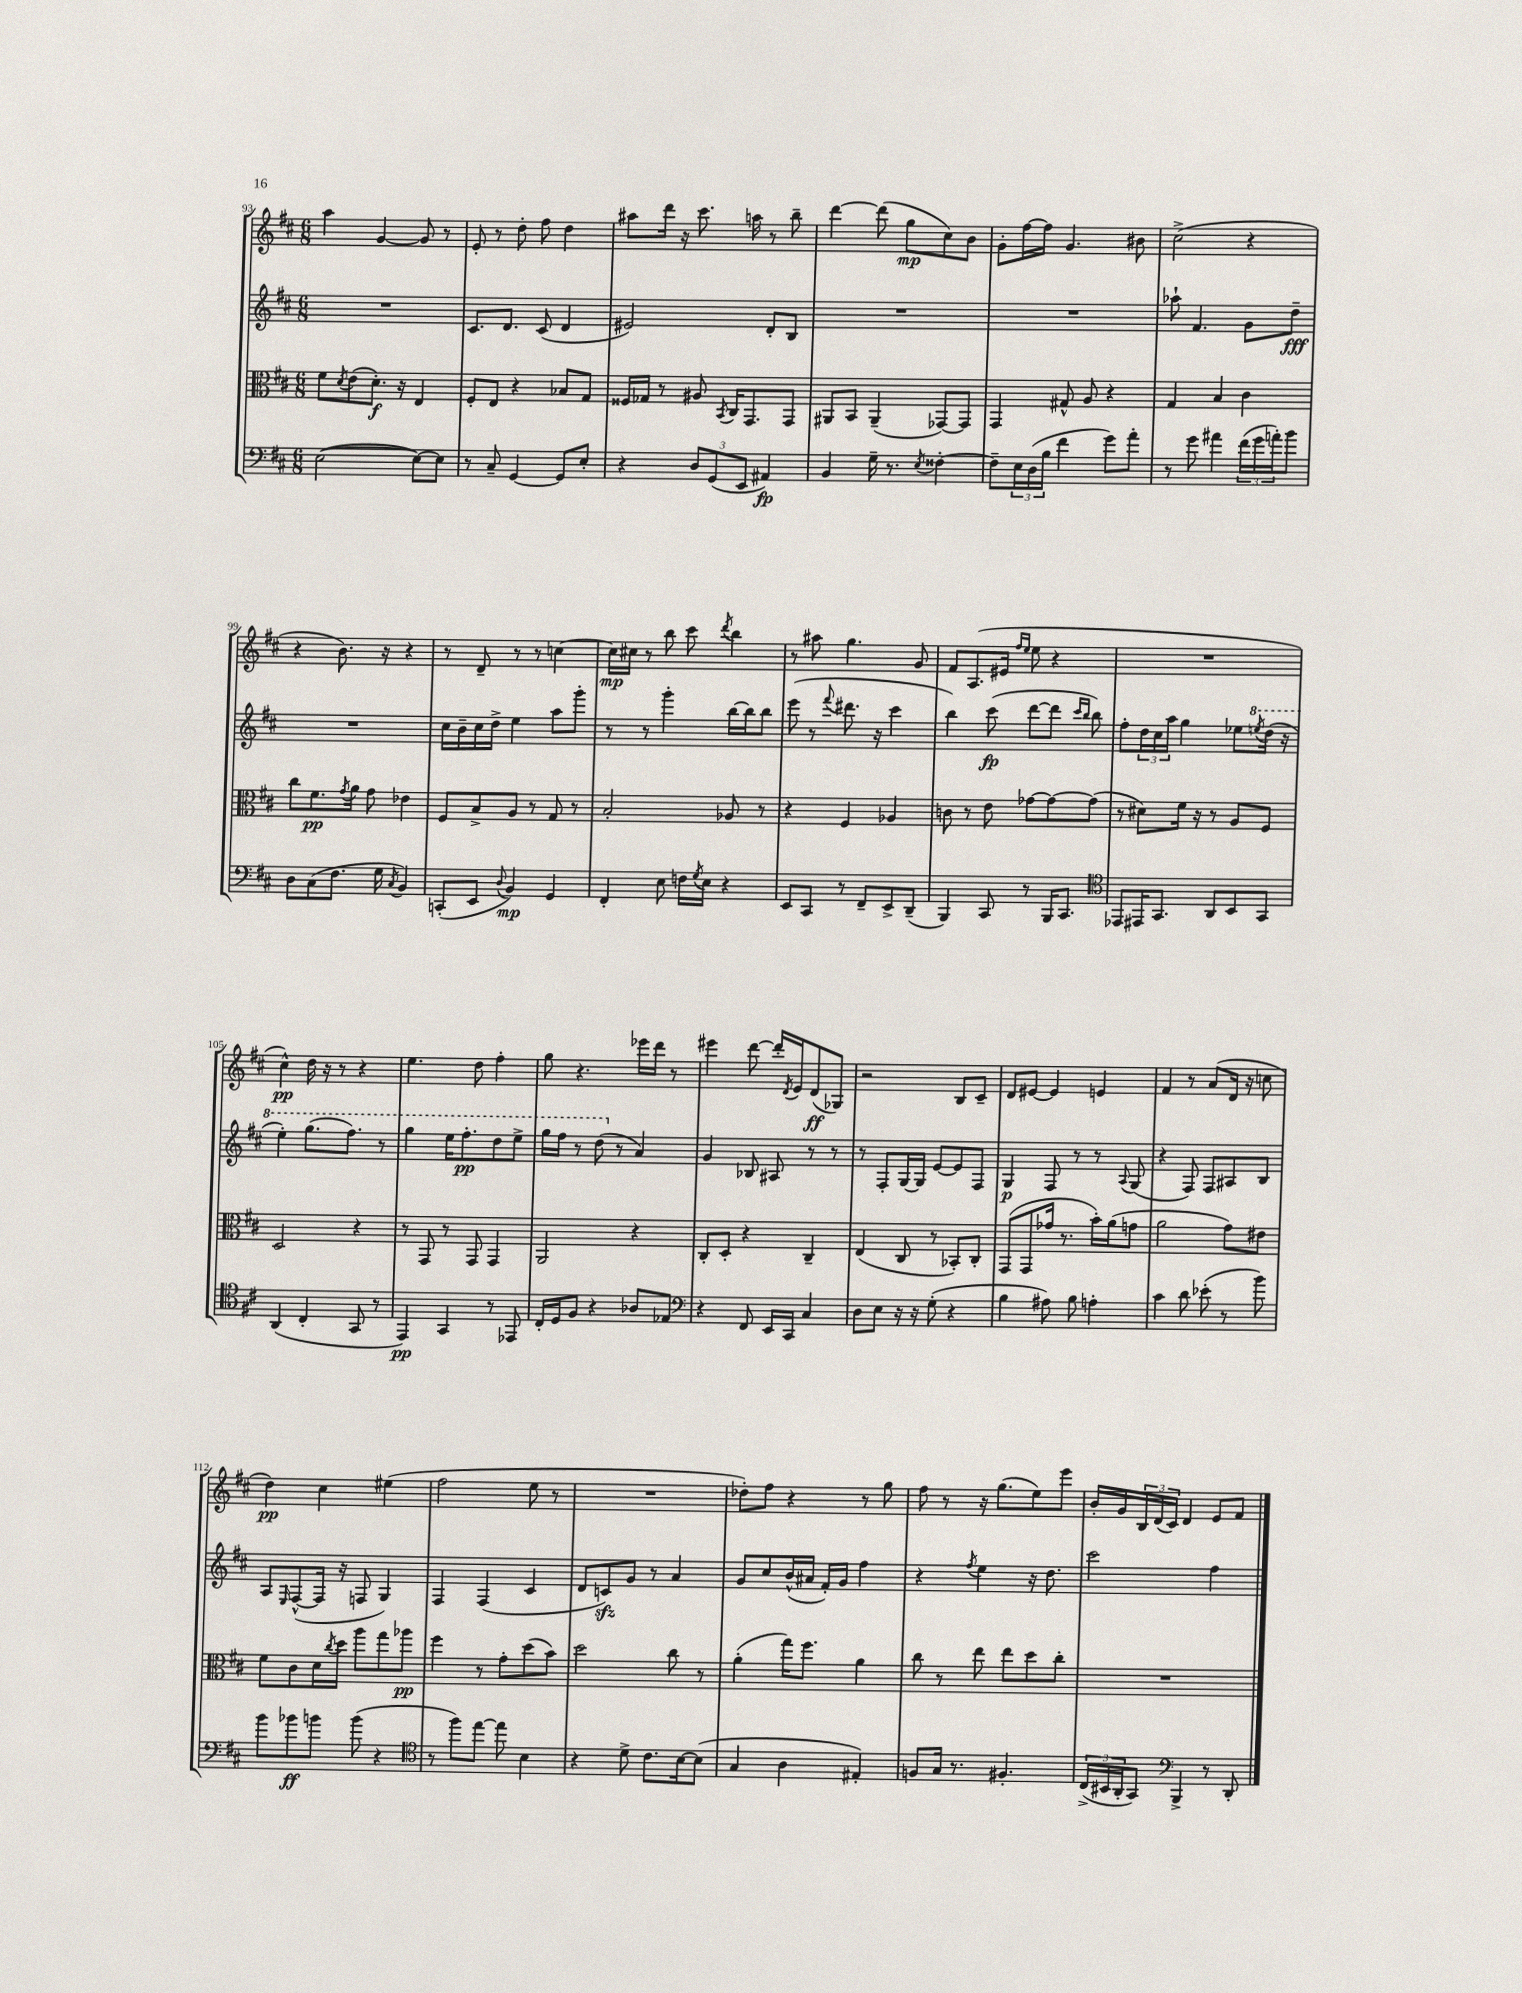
<<
\new StaffGroup <<
\new Staff = "s0" {
    \clef treble \key d \major \numericTimeSignature \time 6/8
    a''4 g'4~ g'8 r8 |
    e'8-. r8 d''8-. fis''8 d''4 |
    ais''8 d'''16 r16 cis'''8. a''16 r8 b''8-- |
    d'''4~ d'''8( g''8\mp cis''8) b'8 |
    g'8-. fis''16~ fis''16 g'4. bis'8 |
    cis''2->( r4 |
    r4 b'8.) r16 r4 |
    r8 d'8-- r8 r8 c''4~ |
    c''16\mp cis''16 r8 b''8 cis'''8 \acciaccatura { d'''8 } b''4 |
    r8 ais''8 g''4. g'8 |
    fis'8 a8.( eis'16 \grace { fis''16 e''16 } e''8 r4 |
    R2. |
    cis''4-^\pp) d''16 r16 r8 r4 |
    e''4. d''8 fis''4-. |
    g''8 r4. ees'''16 d'''16 r8 |
    eis'''4 d'''8~ d'''16-. \acciaccatura { d'8 } e'16 d'8\ff( ges8) |
    r2 b8 cis'8-- |
    d'8 eis'8~ eis'4 e'4 |
    fis'4 r8 a'8( d'16 r16 c''8 |
    d''4\pp) cis''4 eis''4( |
    fis''2 e''8 r8 |
    R2. |
    des''8-.) fis''8 r4 r8 g''8 |
    fis''8 r8 r16 g''8.( e''8) e'''8 |
    b'16-. g'16 \tuplet 3/2 { b16 d'16( cis'16) } d'4 e'8 fis'8 \bar "|." |
}
\new Staff = "s1" {
    \clef treble \key d \major \numericTimeSignature \time 6/8
    R2. |
    cis'8. d'8. cis'8( d'4 |
    eis'2) d'8-. b8 |
    R2. |
    R2. |
    aes''8-! fis'4. g'8 d''8--\fff |
    R2. |
    cis''16 b'16-- cis''16 d''16-> e''4 a''8 g'''8-. |
    r8 r8 g'''4-. b''16~ b''16 b''8 |
    e'''8( r8 \appoggiatura { fis'''8 } dis'''8. r16 cis'''4 |
    b''4) cis'''8\fp( d'''8~ d'''8 \grace { cis'''16 b''16 } b''8) |
    fis''8-. \tuplet 3/2 { d''16 cis''16 a''16 } g''4 ees''8 \ottava #1 \acciaccatura { e'''!8 } d'''16( r16 |
    e'''4-.) g'''8.( fis'''8.) r8 |
    g'''4 e'''16 fis'''8.-.\pp d'''8 e'''8-> |
    g'''16 fis'''16 r8 d'''8( \ottava #0 r8 a'4) |
    g'4 bes8 ais8 r8 r8 |
    r8 fis8-. g16~ g16 e'8~ e'8 fis8 |
    g4\p fis8 r8 r8 \appoggiatura { a8 } g8( |
    r4 fis8) fis8 ais8 b8 |
    a8 \grace { e16 } fis8~-^( fis16 r16 f8 g4) |
    fis4 fis4( cis'4 |
    d'8 c'8\sfz) g'8 r8 a'4 |
    g'8 cis''8 b'16-^( ais'16 fis'16-.) g'16 fis''4 |
    r4 \acciaccatura { fis''8 } e''4 r16 d''8. |
    cis'''2 fis''4 \bar "|." |
}
\new Staff = "s2" {
    \clef alto \key d \major \numericTimeSignature \time 6/8
    fis'8 \acciaccatura { d'8 } e'8( d'8.-.\f) r16 e4 |
    fis8-. e8 r4 bes8 g8 |
    fisis16 ges16 r8 ais8 \acciaccatura { b,8 } cis16 g,8. g,8 |
    ais,8 b,8 ais,4--( ges,8~) ges,8 |
    g,4 gis8-^ a8 r4 |
    g4 b4 cis'4 |
    cis''8 fis'8.\pp \acciaccatura { g'8 } a'16 g'8 ees'4 |
    fis8 b8-> a8 r8 g8 r8 |
    b2-. aes8 r8 |
    r4 fis4 aes4 |
    c'8 r8 e'8 ges'8~ ges'8~ ges'8( |
    r8 dis'8) fis'16 r16 r8 a8 fis8 |
    d2 r4 |
    r8 g,8 r8 g,8 g,4 |
    a,2 r4 |
    cis8-. d8-. r4 cis4-- |
    e4( cis8 r8 bes,8-.) cis8-. |
    g,8( g,8 ges'16 r8. b'16-.) a'16( g'8 |
    a'2 g'8) eis'8 |
    fis'8 cis'8 d'16 \acciaccatura { cis''8 } d''16 a''8 g''8 aes''8\pp |
    fis''4 r8 g'8-. d''8( b'8) |
    d''2 cis''8 r8 |
    a'4-.( g''16) fis''8. a'4 |
    cis''8 r8 e''8 e''8 d''8 cis''8-. |
    R2. \bar "|." |
}
\new Staff = "s3" {
    \clef bass \key d \major \numericTimeSignature \time 6/8
    e2~( e8~) e8 |
    r8 cis8-- g,4~ g,8 e8-. |
    r4 \tuplet 3/2 { d8 g,8( e,8 } ais,4\fp) |
    b,4 g16-- r8. \acciaccatura { e8 } fisis4~-. |
    fisis8-- \tuplet 3/2 { e16 d16( b16 } fis'4 g'8) a'8-. |
    r8 g'8 ais'4 \tuplet 3/2 { fis'16( g'16 a'16-.) } b'8 |
    d8 cis8( fis8. g16 \acciaccatura { cis8 } b,4) |
    c,8-.( e,8 \appoggiatura { d8 } b,4\mp) g,4 |
    fis,4-. e8 f16 \acciaccatura { g8 } e16 r4 |
    e,8 cis,8 r8 fis,8-- e,8-> d,8--( |
    b,,4) cis,8 r8 b,,16 cis,8. |
    \clef tenor ees,8 eis,16 g,8. a,8 b,8 g,8 |
    a,4( cis4-. g,8 r8 |
    e,4\pp) g,4 r8 ees,8 |
    cis16-. d16 fis8 r4 aes8 ees8 |
    \clef bass r4 fis,8 e,16 cis,16 cis4 |
    d8 e8 r16 r16 g8-.( r4 |
    b4 ais8) b8 a4-. |
    cis'4 d'8 ees'8-.( r8 b'8) |
    b'8 bes'8\ff b'8 b'8( r4 |
    \clef tenor r8 fis''8) e''8~ e''8 b4 |
    r4 d'8-> cis'8. b16~ b8( |
    g4 a4 eis4-.) |
    f8 g16 r8. fis4.-. |
    \tuplet 3/2 { cis16->( bis,16 a,16-. } g,8) \clef bass b,,4-> r8 d,8-. \bar "|." |
}
>>
>>
\layout { \context { \Score currentBarNumber = #93 } }
